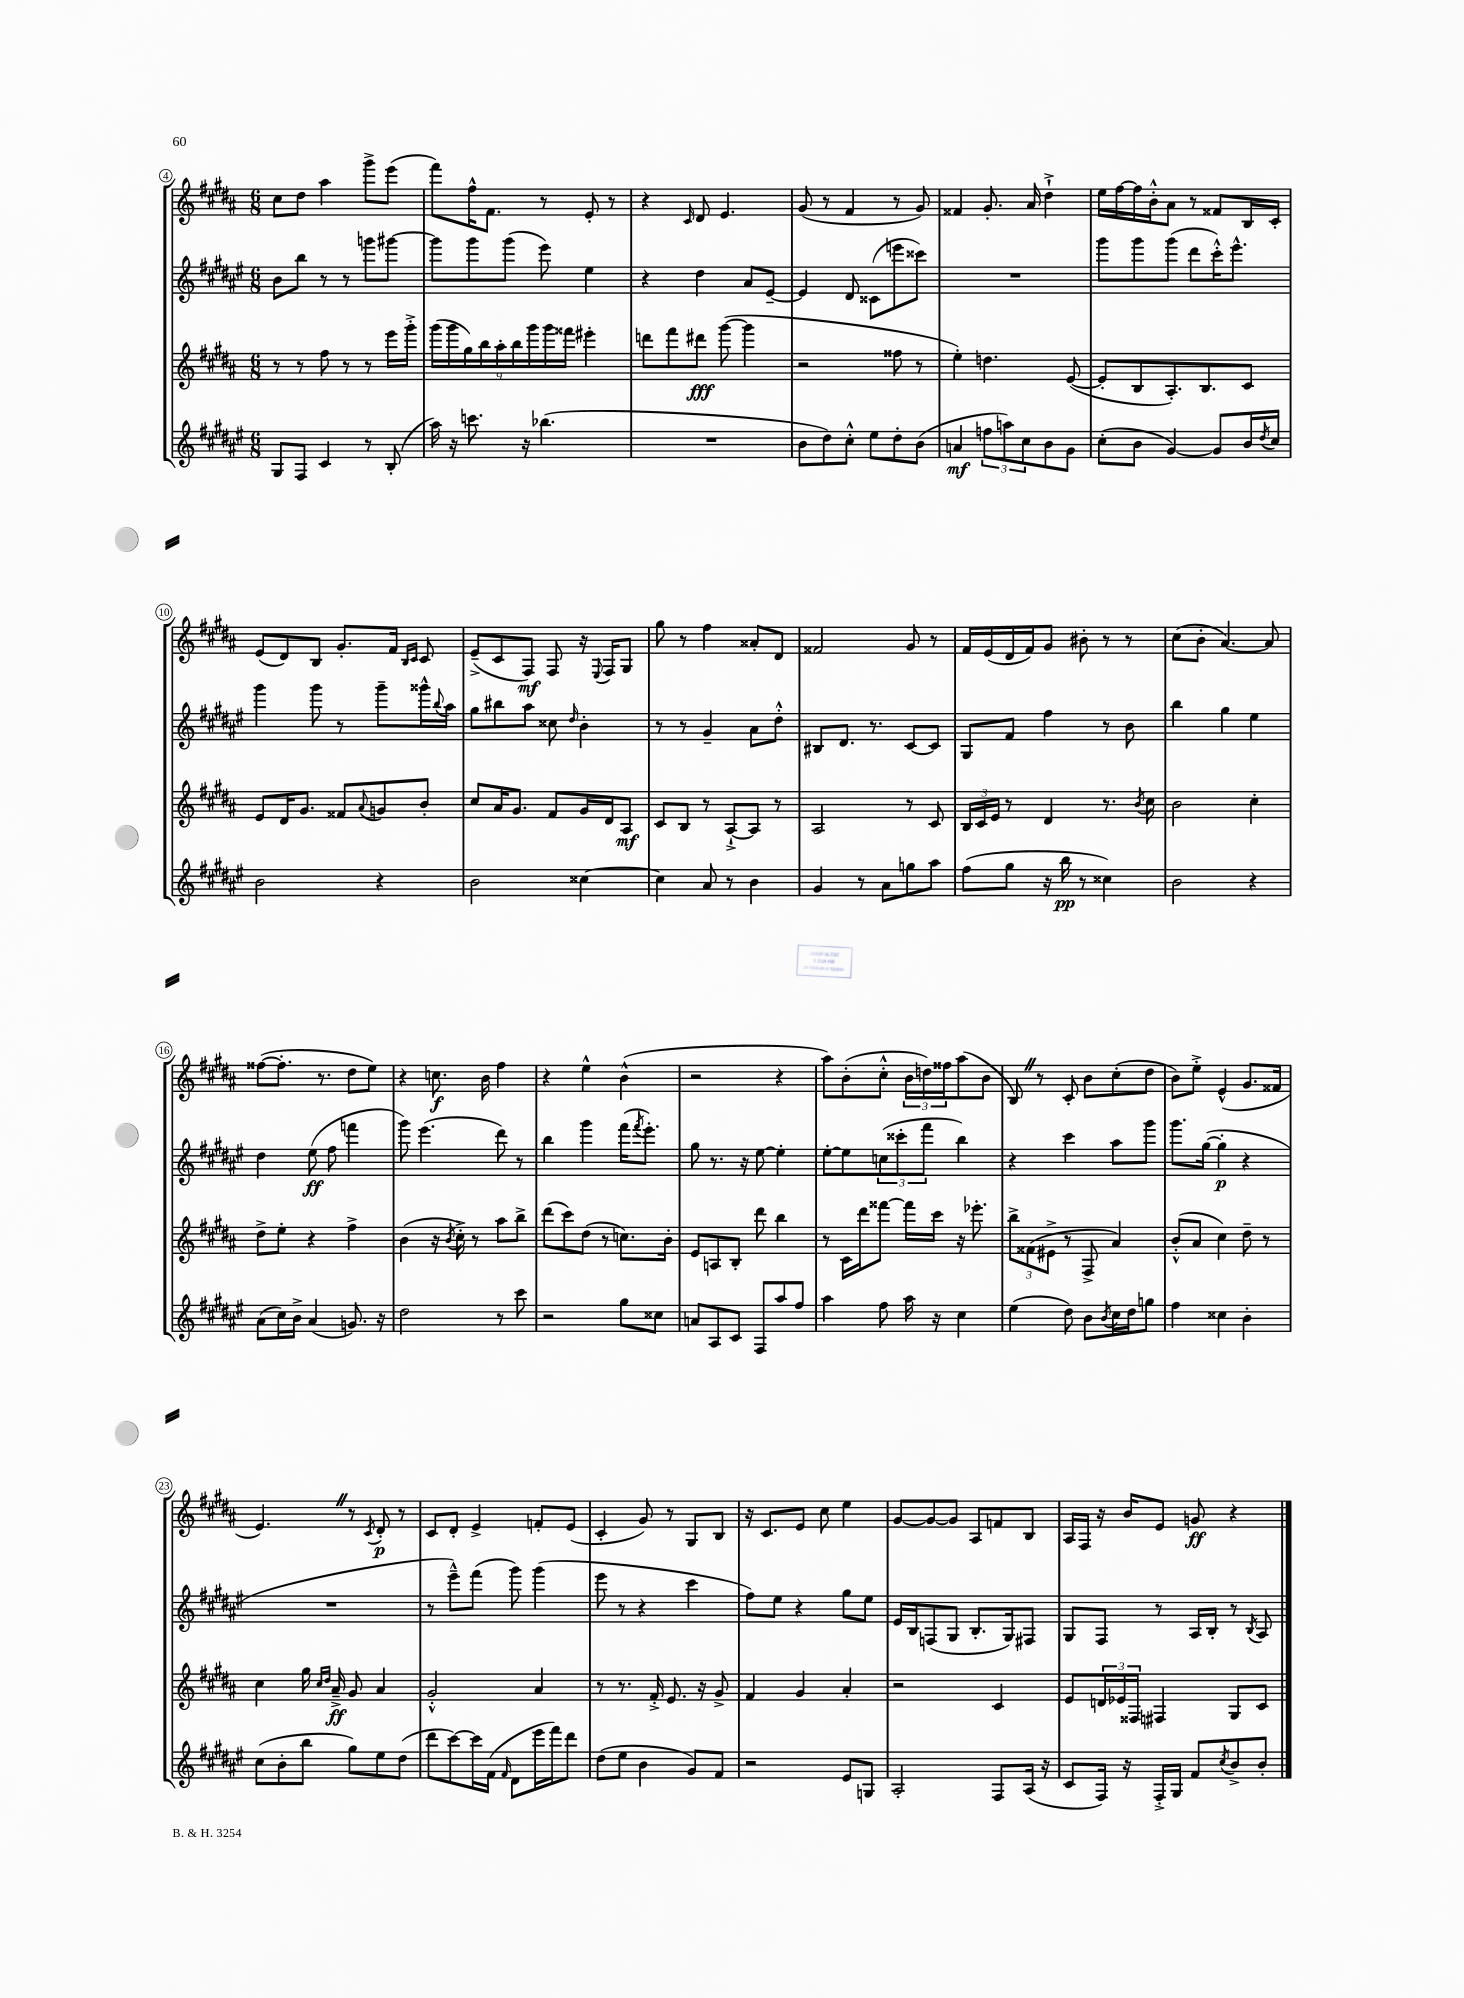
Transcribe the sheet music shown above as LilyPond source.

<<
\new StaffGroup <<
\new Staff = "s0" {
    \clef treble \key b \major \numericTimeSignature \time 6/8
    cis''8 dis''8 ais''4 gis'''8-> e'''8( |
    fis'''8) fis''16-^ fis'8. r8 e'8-. r8 |
    r4 \grace { cis'16 } dis'8 e'4. |
    gis'8( r8 fis'4 r8 gis'8) |
    fisis'4 gis'8.-. ais'16 dis''4-!-> |
    e''16 fis''16~ fis''16 b'16-.-^ ais'8 r8 fisis'8 b16 cis'16-. |
    e'8( dis'8) b8 gis'8.-. fis'16 \grace { b16 cis'16 } cis'8 |
    e'8--->( cis'8 fis8\mf) fis8 r16 \appoggiatura { e8 } fis16 gis8 |
    gis''8 r8 fis''4 aisis'8-. dis'8 |
    fisis'2 gis'8 r8 |
    fis'16 e'16( dis'16 fis'16) gis'8 bis'8-. r8 r8 |
    cis''8( b'8-. ais'4.~) ais'8 |
    fisis''8~( fisis''8.-. r8. dis''8 e''8) |
    r4 c''8.\f b'16 fis''4 |
    r4 e''4-^ b'4-^( |
    r2 r4 |
    ais''8) b'8-.( cis''8-.-^ \tuplet 3/2 { b'16 d''16) fisis''16 } ais''8( b'8 |
    b8) \once \override BreathingSign.text = \markup { \musicglyph "scripts.caesura.straight" } \breathe r8 cis'8-. b'8 cis''8-.( dis''8 |
    b'8) e''8-.-> e'4-^( gis'8. fisis'16 |
    e'4.) \once \override BreathingSign.text = \markup { \musicglyph "scripts.caesura.straight" } \breathe r8 \acciaccatura { cis'8 } dis'8-.\p r8 |
    cis'8 dis'8-. e'4-> f'8-. e'8( |
    cis'4-. gis'8) r8 gis8 b8 |
    r16 cis'8. e'8 cis''8 e''4 |
    gis'8~ gis'8~ gis'8 ais8 f'8 b8 |
    ais16 fis16 r16 b'16 e'8 g'8\ff r4 \bar "|." |
}
\new Staff = "s1" {
    \clef treble \key fis \major \numericTimeSignature \time 6/8
    b'8 b''8 r8 r8 g'''8 gis'''8~ |
    gis'''8 gis'''8 gis'''8( eis'''8) eis''4 |
    r4 dis''4 ais'8 eis'8~-- |
    eis'4 dis'8 cisis'8( e'''8 cisis'''8) |
    R2. |
    gis'''8 gis'''8 gis'''8( dis'''8 cis'''16-.-^) eis'''8.-^ |
    gis'''4 gis'''8 r8 gis'''8-- gisis'''16-^ \appoggiatura { b''8 } ais''16 |
    gis''8 bis''8 ais''8 cisis''8 \grace { dis''16 } b'4-. |
    r8 r8 gis'4-- ais'8 dis''8-.-^ |
    bis8 dis'8. r8. cis'8~ cis'8 |
    gis8 fis'8 fis''4 r8 b'8 |
    b''4 gis''4 eis''4 |
    dis''4 eis''8\ff( fis''8 f'''4 |
    gis'''8) eis'''4.( dis'''8) r8 |
    b''4 gis'''4 fis'''16( \acciaccatura { fis'''8 } eis'''8.-.) |
    gis''8 r8. r16 eis''8~ eis''4-. |
    eis''8~-. eis''8 \tuplet 3/2 { c''8( cisis'''8-. fis'''8 } b''4) |
    r4 cis'''4 ais''8 gis'''8 |
    gis'''8. gis''16~( gis''4-.\p r4 |
    R2. |
    r8 eis'''8---^) fis'''8( gis'''8) gis'''4( |
    eis'''8 r8 r4 cis'''4 |
    fis''8) eis''8 r4 gis''8 eis''8 |
    eis'16 b16 f8( gis8 b8.-. gis16) fis8 |
    gis8 fis8 r8 ais16 b16-. r8 \acciaccatura { b8 } ais8 \bar "|." |
}
\new Staff = "s2" {
    \clef treble \key b \major \numericTimeSignature \time 6/8
    r8 r8 fis''8 r8 r8 e'''16 gis'''16-.-> |
    \tuplet 9/8 { gis'''16( gis'''16 gis''16) b''16 ais''16-. b''16 gis'''16 gis'''16 fisis'''16 } eis'''4-. |
    d'''8 fis'''8 dis'''8\fff gis'''8~( gis'''4 |
    r2 fisis''8 r8 |
    e''4-.) d''4. e'8~( |
    e'8-. b8 ais8.-.) b8. cis'8 |
    e'8 dis'16 gis'8. fisis'8 \appoggiatura { ais'8 } g'8 b'8-. |
    cis''8 ais'16 gis'8. fis'8 gis'16 dis'16 ais8\mf |
    cis'8 b8 r8 ais8~-!-> ais8 r8 |
    ais2 r8 cis'8 |
    \tuplet 3/2 { b16 cis'16 e'16 } r8 dis'4 r8. \acciaccatura { b'8 } cis''16 |
    b'2 cis''4-. |
    dis''8-> e''8-. r4 fis''4-> |
    b'4( r16 \acciaccatura { b'8 } cis''16-.->) r8 ais''8 b''8-> |
    dis'''8( cis'''8) dis''8( r8 c''8.) b'16-. |
    e'8 a8 b8-. dis'''8 b''4 |
    r8 cis'16 dis'''16 fisis'''8~ fisis'''16 cis'''16 r16 ees'''8.-. |
    \tuplet 3/2 { b''8-> fisis'8( eis'8-> } r8 fis8-> ais'4) |
    b'8-.-^( ais'8 cis''4) dis''8-- r8 |
    cis''4 gis''16 \grace { cis''16 dis''16 } ais'16--->\ff gis'8 ais'4 |
    gis'2-.-^ ais'4 |
    r8 r8. fis'16-.-> e'8. r16 gis'8-> |
    fis'4 gis'4 ais'4-. |
    r2 cis'4 |
    e'8 \tuplet 3/2 { d'16 ees'16 fisis16 } fis4 gis8 cis'8 \bar "|." |
}
\new Staff = "s3" {
    \clef treble \key fis \major \numericTimeSignature \time 6/8
    gis8 fis8 cis'4 r8 b8-.( |
    ais''16) r16 c'''8. r16 bes''4.( |
    R2. |
    b'8 dis''8) cis''8-.-^ eis''8 dis''8-. b'8( |
    a'4\mf \tuplet 3/2 { f''8 a''8) cis''8 } b'8 gis'8 |
    cis''8-.( b'8 gis'4~) gis'8 b'16 \acciaccatura { dis''8 } cis''16 |
    b'2 r4 |
    b'2 cisis''4~ |
    cisis''4 ais'8 r8 b'4 |
    gis'4 r8 ais'8 g''8 ais''8 |
    fis''8( gis''8 r16 b''16\pp r8 cisis''4) |
    b'2 r4 |
    ais'8( cis''16) b'16-> ais'4( g'8.) r16 |
    dis''2 r8 cis'''8 |
    r2 gis''8 cisis''8 |
    a'8 ais8 cis'8 fis8 ais''8 fis''8 |
    ais''4 fis''8 ais''16 r16 cis''4 |
    eis''4( dis''8) b'8 \acciaccatura { b'8 } cis''16 dis''16 g''8 |
    fis''4 cisis''4 b'4-. |
    cis''8( b'8-. b''8 gis''8) eis''8 dis''8( |
    dis'''8 cis'''8~) cis'''16 fis'16( \grace { fis'16 } dis'8 eis'''16 fis'''16) dis'''8 |
    dis''8( eis''8 b'4 gis'8) fis'8 |
    r2 eis'8 g8 |
    ais2-. fis8 ais16( r16 |
    cis'8 fis16) r16 fis16-.-> gis16 fis'8 \acciaccatura { cis''8 } b'8-> b'8-. \bar "|." |
}
>>
>>
\layout { \context { \Score currentBarNumber = #4 \override BarNumber.stencil = #(make-stencil-circler 0.1 0.3 ly:text-interface::print) } }
